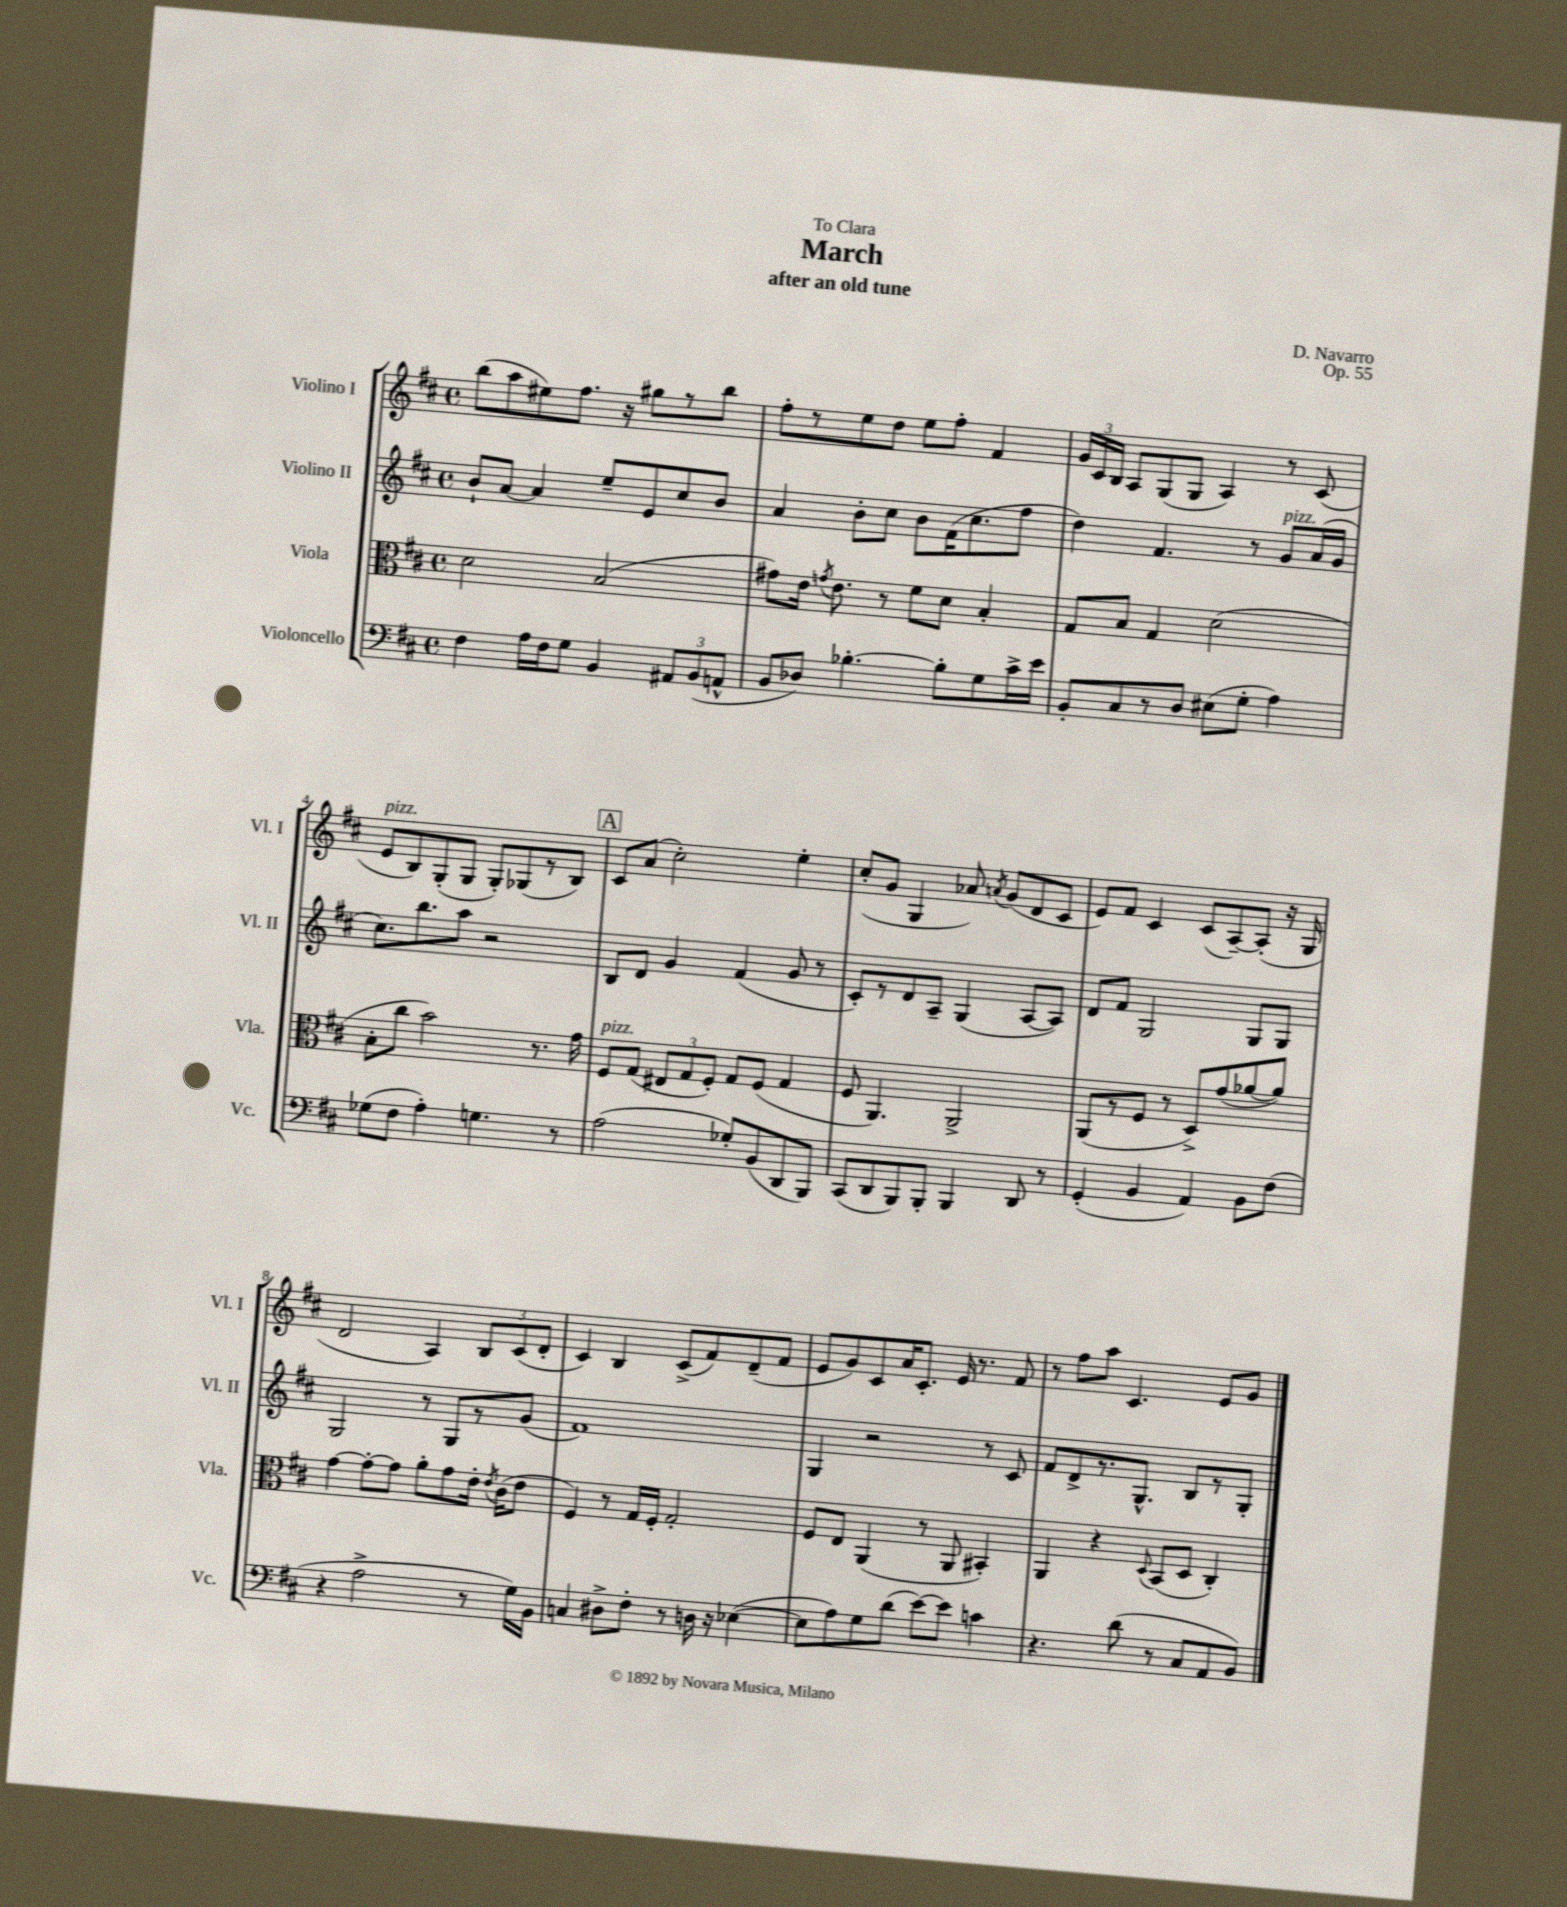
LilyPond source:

\header { title = "March" composer = "D. Navarro" subtitle = "after an old tune" dedication = "To Clara" opus = "Op. 55" }
<<
\new StaffGroup <<
\new Staff = "s0" \with { instrumentName = "Violino I" shortInstrumentName = "Vl. I" } {
    \clef treble \key d \major \defaultTimeSignature \time 4/4
    \autoBeamOff b''8[( a''8 eis''8) fis''8.] r16 gis''8[ r8 b''8] |
    fis''8[-. r8 e''8 d''8] e''8[ fis''8]-. fis'4 |
    \tuplet 3/2 { g'16[ cis'16 b16] } a8[ g8( g8] a4) r8 cis'8( |
    e'8[^\markup { \italic "pizz." } b8) g8-.( g8] g8[-.) ges8( r8 b8]) |
    \mark \markup { \box "A" } cis'8[ a'8]( cis''2-.) e''4-. |
    cis''8[-.( g'8] g4 aes'8) \acciaccatura { a'8 } g'8[( d'8 cis'8] |
    e'8[) fis'8] cis'4 cis'8[( a8~--) a8]-.( r16 g16 |
    d'2 a4) \tuplet 3/2 { b8[ cis'8( d'8]-. } |
    cis'4) b4 cis'8[->( fis'8) d'8--( fis'8] |
    e'8[ g'8) cis'8 a'16 cis'8.]-. e'16 r8. fis'8 |
    r8 fis''8[ a''8] cis'4. e'8[ g'8] \bar "|." |
}
\new Staff = "s1" \with { instrumentName = "Violino II" shortInstrumentName = "Vl. II" } {
    \clef treble \key d \major \defaultTimeSignature \time 4/4
    \autoBeamOff b'8[-! a'8]~ a'4 e''8[-- e'8 cis''8 b'8] |
    a'4 b'8[-. cis''8] b'8[ fis'16( cis''8. fis''8] |
    d''4) fis'4. r8 g'8[^\markup { \italic "pizz." } a'16( g'16] |
    cis''8.[) b''8. a''8] r2 |
    \mark \markup { \box "A" } b8[ d'8] g'4 fis'4( g'8 r8 |
    cis'8[-.) r8 d'8 a8]-- g4( a8[~ a8]) |
    d'8[ fis'8] g2 g8[ g8] |
    g2 r8 g8[ r8 g'8]( |
    fis'1) |
    g4 r2 r8 cis'8 |
    fis'8[ d'8-> r8. g8.]-^ b8[ r8 g8]-. \bar "|." |
}
\new Staff = "s2" \with { instrumentName = "Viola" shortInstrumentName = "Vla." } {
    \clef alto \key d \major \defaultTimeSignature \time 4/4
    \autoBeamOff d'2 b2( |
    gis'8[) e'16] \acciaccatura { g'8 } e'8. r8 fis'8[ d'8] b4-. |
    g8[ b8] g4 d'2( |
    b8[-. cis''8] b'2) r8. g'16 |
    \mark \markup { \box "A" } fis8[^\markup { \italic "pizz." } g8]( \tuplet 3/2 { eis8[ g8 fis8]-.) } g8[ fis8]( g4 |
    fis8 a,4.) a,2-> |
    a,8[( r8 fis8] r8 d8[->) g'8( aes'8~ aes'8]) |
    g'4~ g'8[~-. g'8] a'8[-. g'8 e'16]-. \acciaccatura { e'8 } cis'16[( e'8] |
    fis4) r8 g16[ fis16]-. g2-. |
    fis8[ e8] a,4( r8 a,8 bis,4-.) |
    a,4 r4 \appoggiatura { d8 } b,8[( d8] cis4-.) \bar "|." |
}
\new Staff = "s3" \with { instrumentName = "Violoncello" shortInstrumentName = "Vc." } {
    \clef bass \key d \major \defaultTimeSignature \time 4/4
    \autoBeamOff fis4 a16[ fis16 g8] b,4 \tuplet 3/2 { ais,8[ b,8( a,8]-^ } |
    b,8[ des8]) bes4.~-. bes8[-. g8 cis'16-> e'16] |
    b,8[-. cis8 r8 d8] eis8[( g8]-. a4) |
    ges8[( fis8] a4-.) g4. r8 |
    \mark \markup { \box "A" } a2( ges8[-.) b,8( d,8 b,,8]) |
    cis,8[( d,8 b,,8) b,,8]-. b,,4 d,8 r8 |
    g,4-.( b,4 a,4) b,8[ fis8]( |
    r4 a2-> r8 g16[) b,16] |
    c4 dis8[-> fis8]-. r8 d16 r16 ees4~( |
    ees8[ a8) g8 d'8]( e'8[~) e'8] c'4 |
    r4. d'8( r8 cis8[ a,8 b,8]) \bar "|." |
}
>>
>>
